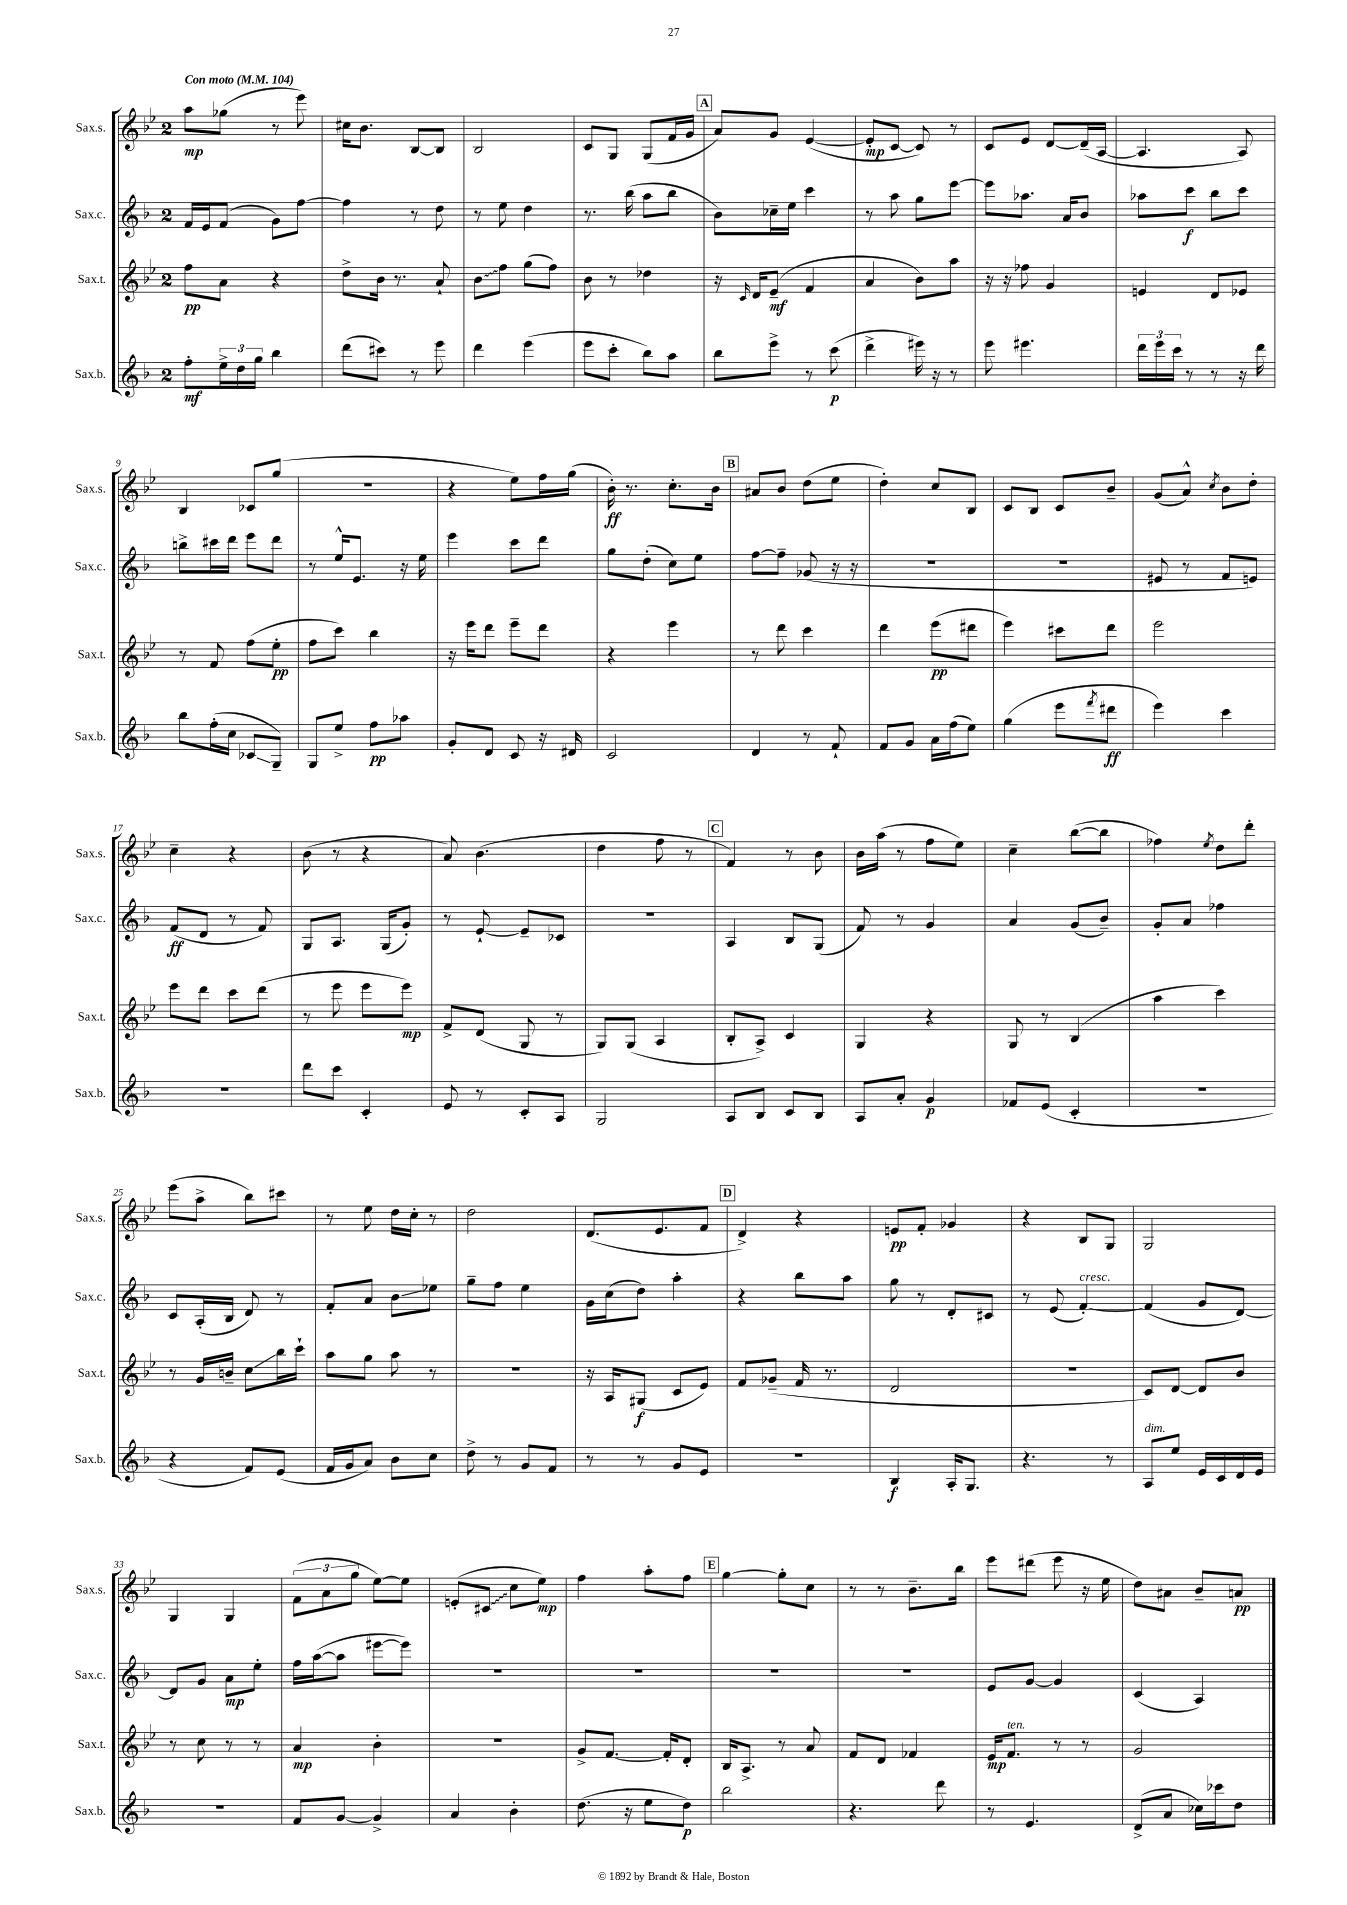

**kern	**kern	**kern	**kern
*staff4	*staff3	*staff2	*staff1
*clefG2	*clefG2	*clefG2	*clefG2
*k[b-]	*k[b-e-]	*k[b-]	*k[b-e-]
*M2/4	*M2/4	*M2/4	*M2/4
*MM104	*MM104	*MM104	*MM104
8ff'\L	8ff\L	16f/LL	8aa\L
.	.	16e/J	.
24ee^\L	8a\J	(8f/J	(8gg-\J
24dd\	.	.	.
24gg\JJ	.	.	.
4bb-\	4r	8g\L)	8r
.	.	[8ff\J	8eee-\)
=	=	=	=
(8ddd\L	8dd^\L	4ff\]	16cc#\LK
.	.	.	8.b-\J
8ccc#\J)	16b-\Jk	.	.
.	8.r	.	.
8r	.	8r	[8B-/L
8eee\	8a`/	8dd\	8B-/]J
=	=	=	=
4ddd\	8b-\L	8r	2B-/
.	8ff\J	8ee\	.
(4eee\	(8gg\L	4dd\	.
.	8ff\J)	.	.
=	=	=	=
8eee\L	8b-\	8.r	8c/L
8ccc'\J	8r	.	8G/J
.	.	(16bb-\	.
8bb-\L)	4dd-\	8aa\L	(8G/L
8aa\J	.	8bb-\J	16f/L
.	.	.	16g/JJ
=	=	=	=
8bb-\L	16r	8b-\L)	8a/L)
.	16qqc/	.	.
.	16d/LK	.	.
8eee^\J	(8e-~/J	16cc-~\L	8g/J
.	.	16ee\JJ	.
8r	4f/	4ccc\	([4e-/
(8ccc\	.	.	.
=	=	=	=
4ddd^\	4a/	8r	8e-'/]L
.	.	8aa\	[8c/J
16eee#\)	8b-\L)	8gg\L	8c/])
16r	.	.	.
8r	8aa\J	[8eee\J	8r
=	=	=	=
8eee\	16r	8eee\]L	8c/L
.	16r	.	.
4.eee#\	8ff-\	8.aa-\J	8e-/J
.	4g/	.	[8d/L
.	.	16a/LK	.
.	.	8b-/J	(16d~/]L
.	.	.	[16A/JJ
=	=	=	=
24ddd\LL	4e/	8aa-\L	4.A/]
24eee\	.	.	.
24ccc\JJ	.	.	.
8r	.	8ccc\J	.
8r	8d/L	8bb-\L	.
16r	8e-/J	8ccc\J	8A/)
16ddd\	.	.	.
=	=	=	=
8bb-\L	8r	8bb^\L	4B-/
(16ff'\L	8f/	16ccc#\L	.
16cc\JJ	.	16ddd\JJ	.
8c-/L	(8ff\L	8eee\L	8c-/L
8G~/J)	8ee-'\J	8ddd\J	(8gg/J
=	=	=	=
8G/L	8ff\L	8r	2r
8ee^/J	8ccc\J)	16ee^^/LK	.
.	.	8.e/J	.
8ff\L	4bb-\	.	.
8aa-\J	.	16r	.
.	.	16ee\	.
=	=	=	=
8g'/L	16r	4eee\	4r
.	16eee-\LK	.	.
8d/J	8ddd\J	.	.
8c/	8eee-~\L	8ccc\L	8ee-\L)
16r	8ddd\J	8ddd\J	16ff\L
16d#/	.	.	(16gg\JJ
=	=	=	=
2c/	4r	8gg\L	16b-'\)
.	.	.	8.r
.	.	(8dd'\J	.
.	4eee-\	8cc\L)	8.cc'\L
.	.	8ee\J	.
.	.	.	16b-\Jk
=	=	=	=
4d/	8r	[8ff\L	8a#/L
.	8ddd\	8ff~\]J	8b-/J
8r	4ccc\	(8g-/	(8dd\L
8f`/	.	16r	8ee-\J
.	.	16r	.
=	=	=	=
8f/L	4ddd\	2r	4dd'\)
8g/J	.	.	.
16a\LL	(8eee-\L	.	8cc/L
(16ff\J	.	.	.
8ee\J)	8ddd#\J	.	8B-/J
=	=	=	=
(4gg\	4eee-\)	2r	8c/L
.	.	.	8B-/J
8eee\L	8ccc#\L	.	8c/L
8qfff/	.	.	.
8ddd#\J	8ddd\J	.	8b-~/J
=	=	=	=
4eee\)	2eee-\	8e#/	(8g/L
.	.	8r	8a^^/J)
.	.	.	8qcc/
4ccc\	.	8f/L	8b-\L
.	.	8e/J)	8dd'\J
=	=	=	=
2r	8eee-\L	(8f/L	4cc~\
.	8ddd\J	8d/J	.
.	8ccc\L	8r	4r
.	(8ddd\J	8f/)	.
=	=	=	=
8ddd\L	8r	8G/L	(8b-\
8ccc\J	8eee-\	8.A/J	8r
4c'/	8eee-\L	.	4r
.	.	(16G/LK	.
.	8eee-\J)	8g'/J)	.
=	=	=	=
8e/	8f^/L	8r	8a/)
8r	(8d/J	[8e`/	(4.b-\
8c'/L	8G/	8e~/]L	.
8A/J	8r	8c-/J	.
=	=	=	=
2G/	8G/L)	2r	4dd\
.	(8G/J	.	.
.	4A/	.	8ff\
.	.	.	8r
=	=	=	=
8A/L	8B-'/L	4A/	4f/)
8B-/J	8A^/J)	.	.
8c/L	4c/	8B-/L	8r
8B-/J	.	(8G/J	8b-\
=	=	=	=
8A/L	4G/	8f/)	16b-\LL
.	.	.	(16aa\JJ
8a'/J	.	8r	8r
4g/	4r	4g/	8ff\L
.	.	.	8ee-\J)
=	=	=	=
8f-/L	8G/	4a/	4cc~\
(8e/J	8r	.	.
4c'/	(4B-/	(8g/L	([8bb-\L
.	.	8b-~/J)	8bb-\]J
=	=	=	=
2r	4aa\	8g'/L	4ff-\)
.	.	8a/J	.
.	.	.	8qee-/
.	4ccc\)	4ff-\	8dd\L
.	.	.	8ddd'\J
=	=	=	=
4r	8r	8c/L	(8eee-\L
.	16g/LL	(16A'/L	8aa^\J
.	16b~/JJ	16B-/JJ	.
8f/L)	8cc\L	8d/)	8bb-\L)
(8e/J	16bb-\L	8r	8ccc#\J
.	16ccc`\JJ	.	.
=	=	=	=
16f/LL	8aa\L	8f'/L	8r
16g/J	.	.	.
8a/J)	8gg\J	8a/J	8ee-\
8b-\L	8aa\	8b-\L	16dd\LL
.	.	.	16cc'\JJ
8cc\J	8r	8ee-\J	8r
=	=	=	=
8dd^\	2r	8gg~\L	2dd\
8r	.	8ff\J	.
8g/L	.	4ee\	.
8f/J	.	.	.
=	=	=	=
8r	16r	16g\LL	(8.d/L
.	16A/LK	(16cc\J	.
8r	(8G#/J	8dd\J)	.
.	.	.	8.e-/
8g/L	8c/L	4aa'\	.
8e/J	8e-/J)	.	8f/J
=	=	=	=
2r	8f/L	4r	4d^/)
.	(8g-~/J	.	.
.	16f/	8bb-\L	4r
.	8.r	.	.
.	.	8aa\J	.
=	=	=	=
4B-/	2d/	8gg\	8e/L
.	.	8r	8f'/J
16A'/LK	.	8d'/L	4g-/
8.G/J	.	.	.
.	.	8c#/J	.
=	=	=	=
4.r	2r	8r	4r
.	.	(8e/	.
.	.	[4f'/)	8B-/L
8r	.	.	8G/J
=	=	=	=
8A/L	8c/L)	(4f/]	2G/
8ee/J	[8d/J	.	.
16e/LL	8d/]L	8g/L	.
16c/	.	.	.
16d/	8b-/J	[8d/J)	.
16e/JJ	.	.	.
=	=	=	=
2r	8r	8d/]L	4G/
.	8cc\	8g/J	.
.	8r	8a\L	4G/
.	8r	8ee'\J	.
=	=	=	=
8f/L	4a/	16ff\LL	(12f\L
.	.	([16aa\J	.
.	.	.	12a\
[8g/J	.	8aa\]J	.
.	.	.	12gg\J
4g^/]	4b-'\	[8eee#\L	[8ee-\L)
.	.	8eee#\]J)	8ee-\]J
=	=	=	=
4a/	2r	2r	(8e'/L
.	.	.	8c#/J
4b-'\	.	.	8cc\L
.	.	.	8ee-\J)
=	=	=	=
(8.dd\	8g^/L	2r	4ff\
.	[8.f/J	.	.
16r	.	.	.
8ee\L	.	.	8aa'\L
.	16f'/]LK	.	.
8dd\J)	8d'/J	.	8ff\J
=	=	=	=
2bb-\	16B-/LK	2r	[4gg\
.	8.A^/J	.	.
.	8r	.	8gg'\]L
.	8a/	.	8cc\J
=	=	=	=
4.r	8f/L	2r	8r
.	8d/J	.	8r
.	4f-/	.	8.b-~\L
8ddd\	.	.	.
.	.	.	16bb-\Jk
=	=	=	=
8r	16e-/LK	8e/L	8eee-\L
.	8.f/J	.	.
4.e/	.	[8g/J	(8ddd#\J
.	8r	4g/]	8eee-\
.	8r	.	16r
.	.	.	16ee-\
=	=	=	=
(8d^/L	2g/	(4c/	8dd\L)
8a/J	.	.	8a#\J
16cc-\LL)	.	4A/)	8b-~/L
16ccc-\J	.	.	.
8dd\J	.	.	8a/J
==	==	==	==
*-	*-	*-	*-
